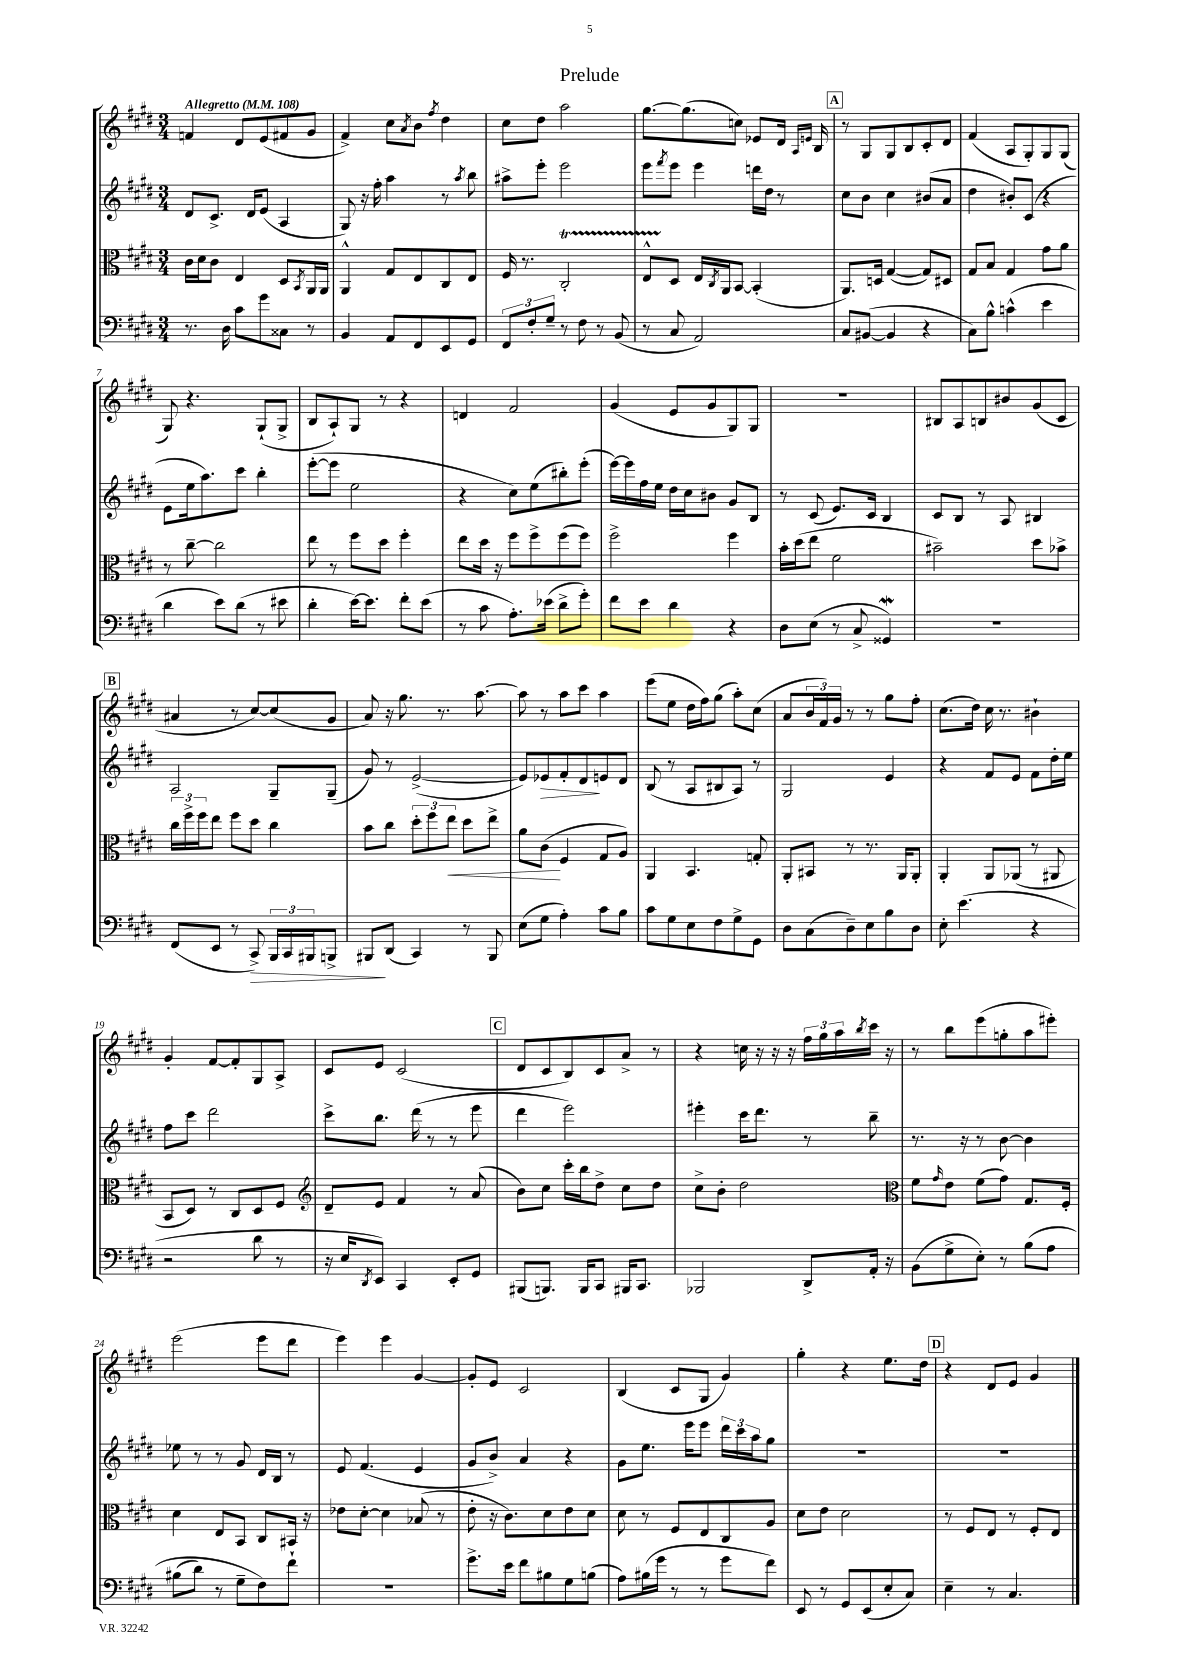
\header { title = "Prelude" }
<<
\new StaffGroup <<
\new Staff = "s0" {
    \clef treble \key e \major \numericTimeSignature \time 3/4 \tempo "Allegretto" 4 = 108
    f'4 dis'8 e'8( fis'8 gis'8 |
    fis'4->) cis''8 \acciaccatura { a'8 } b'8 \acciaccatura { fis''8 } dis''4 |
    cis''8 dis''8 a''2 |
    gis''8.~ gis''8.( c''8) ees'8 dis'16 \grace { a16 e'16 } b16 |
    \mark \markup { \box "A" } r8 gis8 gis8 b8 cis'8-. dis'8 |
    fis'4( a8 gis8-.) gis8 gis8( |
    gis8) r4. gis8-!( gis8-> |
    b8 a8-!) gis8 r8 r4 |
    d'4 fis'2 |
    gis'4( e'8 gis'8 gis8) gis8 |
    R2. |
    bis8 a8 b8 bis'8 gis'8( cis'8 |
    \mark \markup { \box "B" } ais'4 r8 cis''8~) cis''8( gis'8 |
    a'8) r16 gis''8. r8. a''8.~ |
    a''8 r8 a''8 cis'''8 a''4 |
    e'''8( e''8 dis''16 fis''16) gis''8( a''8-.) cis''8( |
    a'8 \tuplet 3/2 { b'16 fis'16) gis'16 } r8 r8 gis''8 fis''8-. |
    cis''8.( dis''16) cis''16 r8. bis'4-! |
    gis'4-. fis'8~ fis'8-. gis8 a8-> |
    cis'8 e'8 cis'2( |
    \mark \markup { \box "C" } dis'8 cis'8 b8) cis'8 a'8-> r8 |
    r4 c''16 r16 r16 r16 \tuplet 3/2 { fis''16 gis''16 a''16 } \acciaccatura { b''8 } cis'''16 r16 |
    r8 b''8 e'''8( g''8-. a''8 eis'''8-.) |
    e'''2( e'''8 dis'''8 |
    e'''4) e'''4 gis'4~ |
    gis'8-. e'8 cis'2 |
    b4( cis'8 gis8 gis'4) |
    gis''4-. r4 e''8. dis''16 |
    \mark \markup { \box "D" } r4 dis'8 e'8 gis'4 \bar "|." |
}
\new Staff = "s1" {
    \clef treble \key e \major \numericTimeSignature \time 3/4
    dis'8 cis'8.-> dis'16 e'8( a4 |
    gis8) r16 fis''16-. a''4 r8 \acciaccatura { a''8 } b''8 |
    ais''8-> e'''8-. e'''2 |
    e'''8 \acciaccatura { fis'''8 } e'''8 e'''4 d'''16 dis''16 r8 |
    \mark \markup { \box "A" } cis''8 b'8 cis''4 bis'8( a'8 |
    dis''4 bis'8-.) cis'8( r4 |
    e'8 e''16 a''8.) cis'''8 b''4-. |
    e'''8~-.( e'''8 e''2 |
    r4 cis''8) e''8( bis''8-.) e'''8-.( |
    e'''16~) e'''16 fis''16 e''16 dis''16 cis''16 bis'8 gis'8 b8 |
    r8 cis'8( e'8.) cis'16 b4 |
    cis'8 b8 r8 a8 bis4 |
    \mark \markup { \box "B" } a2 gis8-- gis8--( |
    gis'8) r8 e'2~->( |
    e'8) ees'8\> fis'8-. dis'8\! e'8 dis'8 |
    b8( r8 a8 bis8 a8) r8 |
    gis2 e'4 |
    r4 fis'8 e'8 fis'8 dis''16-. e''16 |
    fis''8 cis'''8 dis'''2 |
    cis'''8-> b''8. dis'''16( r8 r8 e'''8 |
    \mark \markup { \box "C" } dis'''4 e'''2) |
    eis'''4-. cis'''16 dis'''8. r8 b''8-- |
    r8. r16 r8 b'8~ b'4 |
    ees''8 r8 r8 gis'8 dis'16 b16 r8 |
    e'8 fis'4.( e'4 |
    gis'8 b'8->) a'4 r4 |
    gis'8 e''8. e'''16 e'''8 \tuplet 3/2 { dis'''16 cis'''16 a''16 } gis''8 |
    R2. |
    \mark \markup { \box "D" } R2. \bar "|." |
}
\new Staff = "s2" {
    \clef alto \key e \major \numericTimeSignature \time 3/4
    cis'16 dis'16 cis'8 e4 dis8 \acciaccatura { b,8 } a,16 a,16 |
    a,4-^ gis8 e8 cis8 e8 |
    fis16 r8. cis2-.\startTrillSpan |
    e8-^ dis8\stopTrillSpan e16 \acciaccatura { cis8 } a,16 b,8~ b,4-.( |
    \mark \markup { \box "A" } a,8.) d16 gis4~( gis8) dis8 |
    gis8 b8 gis4 gis'8 a'8 |
    r8 cis''8~-- cis''2 |
    e''8 r8 fis''8 dis''8 fis''4-. |
    e''8 dis''16 r16 fis''8 fis''8-> fis''8( fis''8) |
    fis''2-> fis''4 |
    b'16-. dis''16( e''8 fis'2 |
    bis'2--) dis''8 bes'8-> |
    \mark \markup { \box "B" } \tuplet 3/2 { cis''16 fis''16-> fis''16 } e''8 fis''8 dis''8 cis''4 |
    b'8 cis''8 \tuplet 3/2 { dis''8-. fis''8 e''8\< } dis''8 e''8-> |
    a'8 cis'8\!( fis4 gis8 a8) |
    a,4 b,4. g8-. |
    a,8-. bis,8 r8 r8. a,16 a,8-. |
    a,4-. a,8 aes,8( r8 ais,8 |
    b,8 dis8) r8 cis8 dis8 fis8 |
    \clef treble dis'8-- e'8 fis'4 r8 a'8( |
    \mark \markup { \box "C" } b'8) cis''8 cis'''16-. b''16 dis''8-> cis''8 dis''8 |
    cis''8-> b'8-. dis''2 |
    \clef alto fis'8 \grace { gis'16 } e'8 fis'8( gis'8) gis8. fis16-. |
    dis'4 e8 b,8 cis8 bis,16 r16 |
    ees'8 dis'8~-. dis'4 bes8( r8 |
    e'8-. r16 cis'8.) dis'8 e'8 dis'8 |
    dis'8 r8 fis8 e8 cis8 a8 |
    dis'8 e'8 dis'2 |
    \mark \markup { \box "D" } r8 fis8 e8 r8 fis8-. e8 \bar "|." |
}
\new Staff = "s3" {
    \clef bass \key e \major \numericTimeSignature \time 3/4
    r8. dis16 cis'8 gis'8 cisis8 r8 |
    b,4 a,8 fis,8 e,8 gis,8 |
    \tuplet 3/2 { fis,8 fis8-. gis8-- } r8 fis8 r8 b,8( |
    r8 cis8 a,2) |
    \mark \markup { \box "A" } cis8 bis,8~( bis,4 r4 |
    cis8) b8-^ c'4-^( e'4 |
    dis'4 e'8) dis'8( r8 eis'8 |
    dis'4-. e'16~) e'8. fis'8-. e'8( |
    r8 cis'8 a8.-.) ees'16( dis'8-> gis'8-.) |
    fis'8 e'8 dis'4 r4 |
    dis8 e8( r8 cis8-> gisis,4\mordent) |
    R2. |
    \mark \markup { \box "B" } fis,8( e,8 r8 cis,8->\>) \tuplet 3/2 { b,,16 cis,16 bis,,16 } b,,8-> |
    bis,,8\! dis,8( cis,4) r8 bis,,8 |
    e8( gis8 a4-.) cis'8 b8 |
    cis'8 gis8 e8 fis8 gis8-> gis,8 |
    dis8 cis8( dis8--) e8 b8 dis8 |
    e8-. e'4.( r4 |
    r2 dis'8 r8 |
    r16 e16 \acciaccatura { dis,8 } e,8) cis,4 e,8-. gis,8 |
    \mark \markup { \box "C" } bis,,8( b,,8.) b,,16 cis,8 bis,,16 cis,8. |
    bes,,2 dis,8-> a,16-. r16 |
    b,8( gis8-> e8-.) r8 b8\( a8 |
    bis8( dis'8) r8 gis8-- fis8\) fis'8-! |
    R2. |
    gis'8.-> e'16 fis'8 bis8 gis8 b8( |
    a8) bis16( gis'16 r8 r8 gis'8 fis'8) |
    e,8 r8 gis,8 e,8( e8-. cis8) |
    \mark \markup { \box "D" } e4-- r8 cis4. \bar "|." |
}
>>
>>
